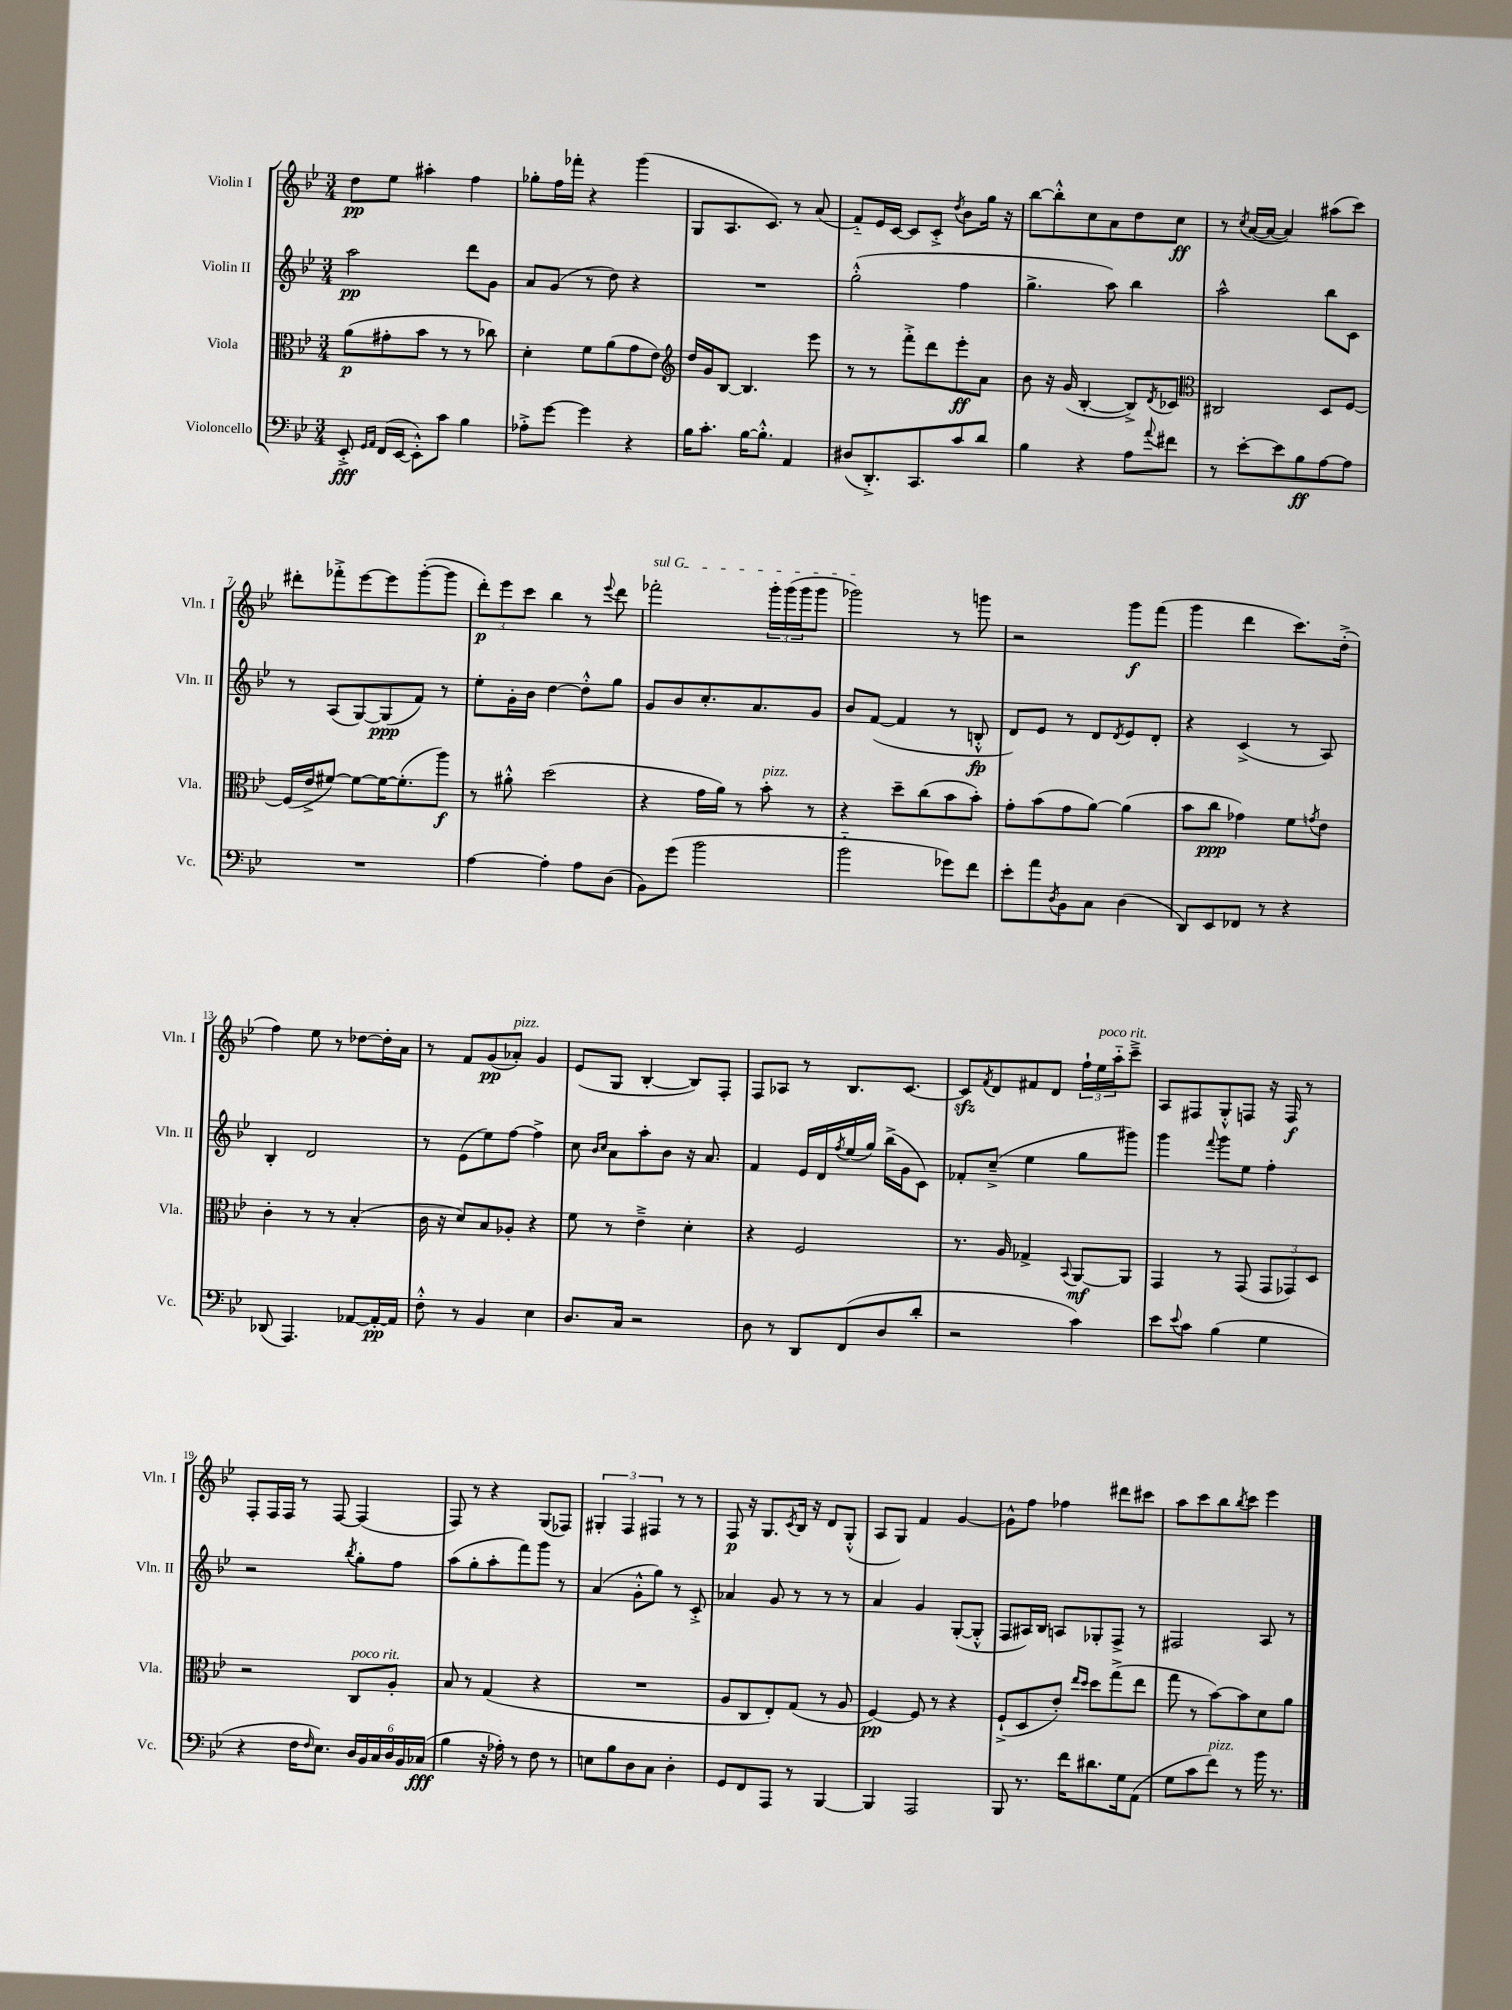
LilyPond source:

<<
\new StaffGroup <<
\new Staff = "s0" \with { instrumentName = "Violin I" shortInstrumentName = "Vln. I" } {
    \clef treble \key bes \major \numericTimeSignature \time 3/4
    d''8\pp ees''8 ais''4-. f''4 |
    ges''8-. f''16 fes'''16-. r4 g'''4( |
    g8 a8. c'8.) r8 a'8( |
    f'8-_) ees'16 c'16~ c'8 c'8-.-> \acciaccatura { d''8 } bes'8 g''16 r16 |
    bes''8~ bes''8-.-^ c''8 a'8 d''8 c''8\ff |
    r8 \acciaccatura { c''8 } a'16~( a'16~ a'4) ais''8( c'''8) |
    dis'''8-. fes'''8-.-> ees'''8~ ees'''8 g'''8~-.( g'''8 |
    \tuplet 3/2 { d'''8-.\p) ees'''8 c'''8 } bes''4 r8 \appoggiatura { ees'''8 } d'''8 |
    \once \override TextSpanner.bound-details.left.text = \markup { \italic "sul G" } fes'''2-.\startTextSpan \tuplet 3/2 { g'''16-. g'''16( g'''16 } g'''8 |
    ges'''2\stopTextSpan) r8 g'''8 |
    r2 g'''8\f f'''8( |
    g'''4 d'''4 c'''8.) d''16-.->( |
    f''4) ees''8 r8 des''8~ des''16-. a'16 |
    r8 f'8 g'8\pp( aes'8-.^\markup { \italic "pizz." }) g'4 |
    ees'8( g8 bes4~-. bes8) f8-. |
    f8 aes8 r8 bes8. c'8.~ |
    c'8\sfz \acciaccatura { f'8 } d'8 fis'8 d'8 \tuplet 3/2 { f''16-! ees''16^\markup { \italic "poco rit." } a''16-_ } c'''8---> |
    a8 fis8 g8-.-^ f8 r16 f16\f r8 |
    f8-. f16 f16 r8 f8~ f4( |
    f8) r8 r4 g8( fes8) |
    \tuplet 3/2 { gis4-. f4 fis4 } r8 r8 |
    f8\p r16 g8. \acciaccatura { c'8 } bes16 r16 d'8 g8-.-^( |
    a8 g8) f'4 g'4~ |
    g'8-^ f''8 fes''4 dis'''8 cis'''8 |
    a''8 c'''8 bes''8 \acciaccatura { bes''8 } c'''8 ees'''4 \bar "|." |
}
\new Staff = "s1" \with { instrumentName = "Violin II" shortInstrumentName = "Vln. II" } {
    \clef treble \key bes \major \numericTimeSignature \time 3/4
    a''2\pp d'''8 g'8 |
    a'8 g'8( r8 d''8) r4 |
    R2. |
    g''2-.-^( f''4 |
    g''4.-> a''8) bes''4 |
    a''2-^ bes''8 c'8 |
    r8 a8( g8~) g8\ppp( f'8) r8 |
    ees''8-. g'16-. bes'16 d''4~ d''8-.-^ g''8 |
    g'8 bes'8 c''8.-. a'8. g'8 |
    bes'8 f'8~( f'4 r8 b8-.-^\fp |
    d'8) ees'8 r8 d'8 \acciaccatura { d'8 } ees'8 d'8-. |
    r4 c'4->( r8 a8) |
    bes4-. d'2 |
    r8 ees'8( ees''8) f''8~ f''4-> |
    c''8 \grace { bes'16 c''16 } a'8 a''8-. bes'8 r16 a'8. |
    f'4 ees'16 d'16 \acciaccatura { f''8 } ees''16( g''16) bes''16->( g'16 c'8) |
    fes'8-. c''8--->( ees''4 g''8 gis'''8) |
    g'''4 \appoggiatura { f'''8 } g'''8 ees''8 f''4-. |
    r2 \acciaccatura { bes''8 } g''8-. f''8 |
    a''8( g''8-. a''8-. f'''8) g'''8 r8 |
    a'4( g'8-.-^ g''8) r8 c'8-.-> |
    aes'4 g'8 r8 r8 r8 |
    a'4 g'4 g8~-.( g8-.-^ |
    f8 ais16) bes16 a8 ges8-. f8-> r8 |
    fis2 a8 r8 \bar "|." |
}
\new Staff = "s2" \with { instrumentName = "Viola" shortInstrumentName = "Vla." } {
    \clef alto \key bes \major \numericTimeSignature \time 3/4
    a'8\p( gis'8-. bes'8 r8 r8 ces''8) |
    d'4-. f'8 a'8( g'8 ees'8) |
    \clef treble d''16 g'16 bes8~ bes4. ees'''8 |
    r8 r8 f'''8-.-> d'''8 ees'''8-.\ff a'8 |
    bes'8 r16 g'16( bes4~-. bes8->) \acciaccatura { d'8 } ces'8 |
    \clef alto cis2 d8 f8~ |
    f16( ees'16-> fis'8~) fis'8~ fis'16~ fis'8.-.( a''8\f) |
    r8 ais'8-.-^ d''2( |
    r4 g'16 a'16) r8 bes'8-.^\markup { \italic "pizz." } r8 |
    r4 d''8-- c''8( bes'8 bes'8-.) |
    g'8-. bes'8( g'8 a'8~) a'4( |
    bes'8 c''8\ppp ges'4) f'8 \acciaccatura { g'8 } ees'8 |
    c'4-. r8 r8 bes4-.( |
    c'16 r16 d'8) bes8 aes8-. r4 |
    f'8 r8 ees'4---> d'4-. |
    r4 f2 |
    r8. a16 ges4-> \appoggiatura { bes,8 } a,8~\mf a,8 |
    g,4 r8 g,8( \tuplet 3/2 { g,8 ges,8) d8 } |
    r2 c8^\markup { \italic "poco rit." } a8-. |
    bes8 r8 g4( r4 |
    R2. |
    a8 c8 ees8-.) g8( r8 a8 |
    f4~\pp) f8 r8 r4 |
    f8-!->( d8 ees'8-.) \grace { ees''16 d''16 } d''8 g''8->( ees''8 |
    g''8 r8 bes'8~) bes'8 d'8 a'8 \bar "|." |
}
\new Staff = "s3" \with { instrumentName = "Violoncello" shortInstrumentName = "Vc." } {
    \clef bass \key bes \major \numericTimeSignature \time 3/4
    ees,8-.->\fff \grace { g,16 a,16 } f,16( ees,16~ ees,8-.-^) c'8 bes4 |
    aes8-.-> g'8~ g'4 r4 |
    bes16 c'8.-. bes16~ bes8.-.-^ a,4 |
    dis8( d,8.-.->) c,8. c'8 d'8 |
    bes4 r4 a8 \appoggiatura { a'8 } fis'8 |
    r8 ees'8~-. ees'8 bes8\ff a8~ a8 |
    R2. |
    a4~ a4-. a8 d8( |
    bes,8) g'8( bes'2 |
    bes'2-_ ges'8) f'8 |
    ees'8-. a'8 \acciaccatura { d8 } bes,8 c8 d4( |
    d,8) ees,8 fes,8 r8 r4 |
    des,8( a,,4.) aes,8~ aes,16~-.\pp aes,16 |
    f8-.-^ r8 bes,4 ees4 |
    d8. c16 r2 |
    d8 r8 d,8 f,8( d8 d'8-. |
    r2 c'4) |
    ees'8 \appoggiatura { ees'8 } c'8 bes4( g4 |
    r4 f16 \grace { f16 } ees8.) \tuplet 6/4 { d16 bes,16 c16 d16 bes,16 ces16\fff( } |
    bes4 r16 aes16-.) r8 f8 r8 |
    e8 bes8 d8 c8 d4-. |
    g,8 f,8 a,,8 r8 bes,,4~ |
    bes,,4 a,,2 |
    bes,,8 r8. f'16 dis'8. g16 a,8( |
    g8 c'8 f'8^\markup { \italic "pizz." }) r8 bes'16 r8. \bar "|." |
}
>>
>>
